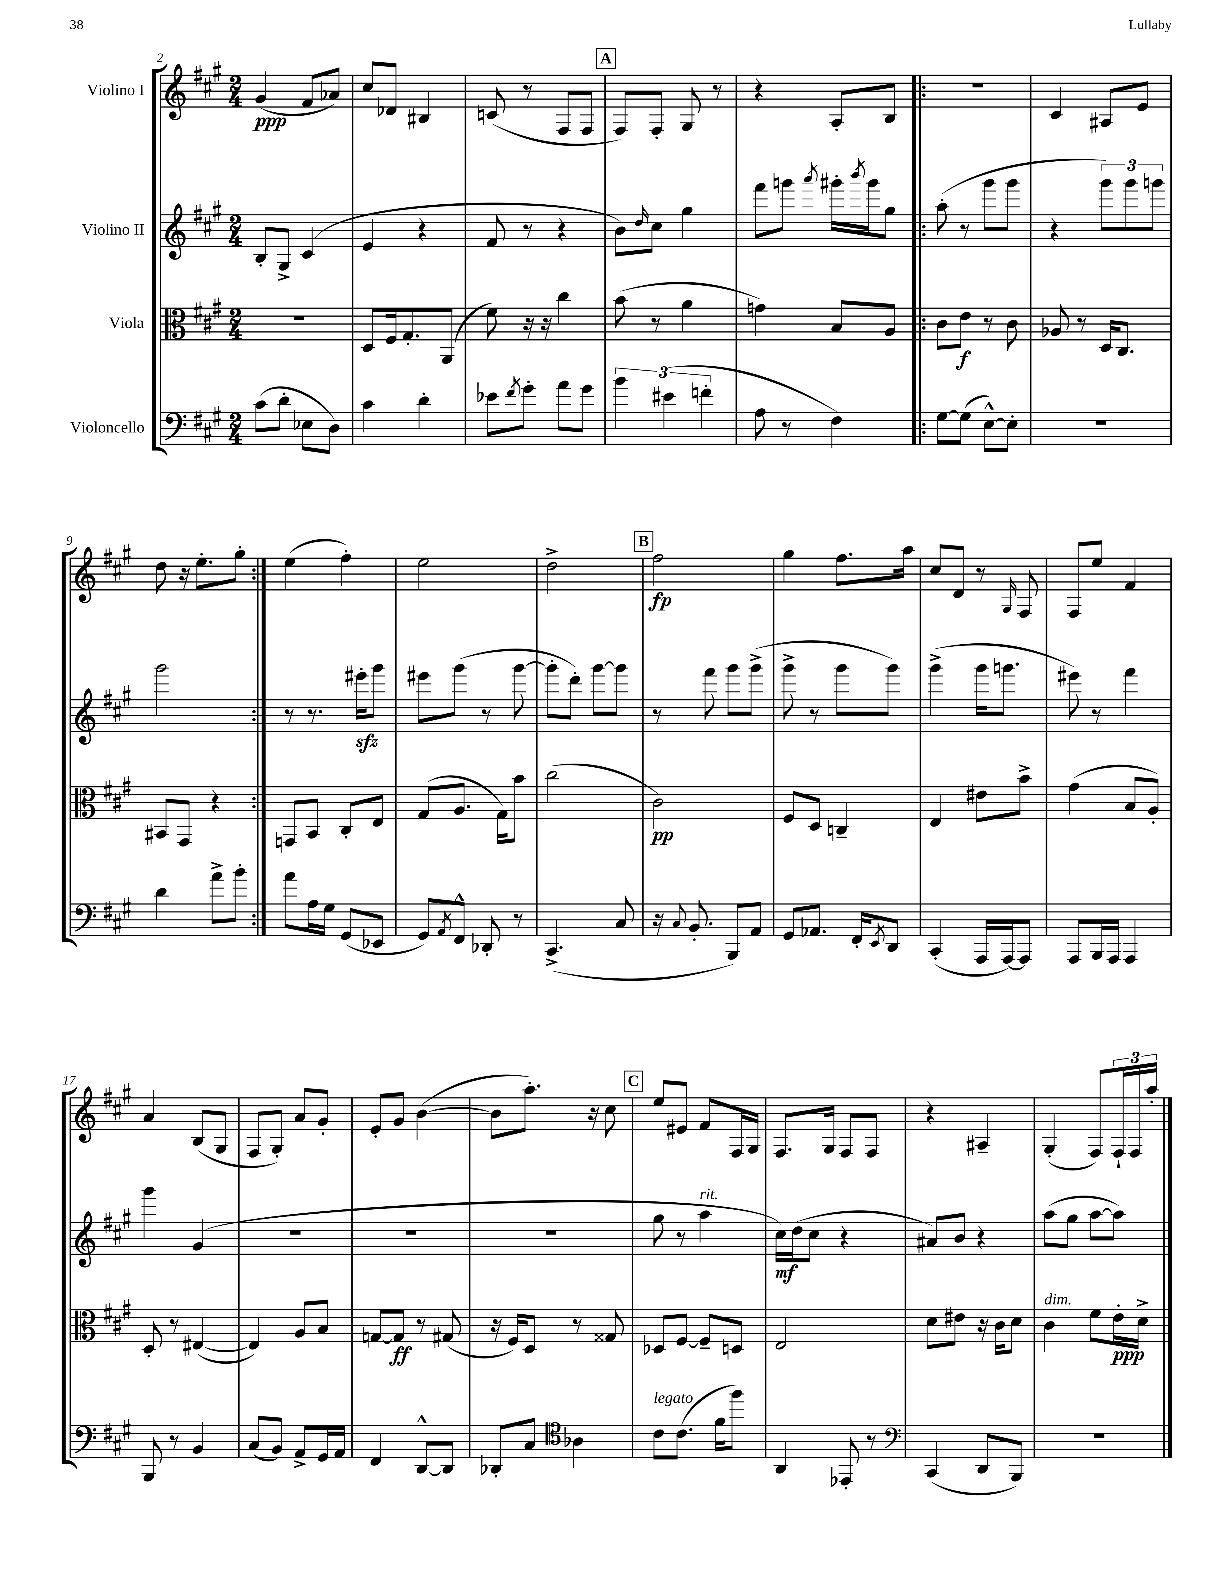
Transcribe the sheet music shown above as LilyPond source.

<<
\new StaffGroup <<
\new Staff = "s0" \with { instrumentName = "Violino I" } {
    \clef treble \key a \major \numericTimeSignature \time 2/4
    gis'4\ppp( fis'8 aes'8) |
    cis''8 des'8 bis4 |
    c'8( r8 fis8 fis8 |
    \mark \markup { \box "A" } fis8) fis8-. gis8 r8 |
    r4 a8-. b8 |
    \repeat volta 2 { R2 |
    cis'4 ais8 e'8 |
    d''8 r16 e''8.-. gis''8-. | }
    e''4( fis''4-.) |
    e''2 |
    d''2-> |
    \mark \markup { \box "B" } fis''2\fp |
    gis''4 fis''8. a''16 |
    cis''8 d'8 r8 \grace { gis16 } fis8 |
    fis8 e''8 fis'4 |
    a'4 b8( gis8 |
    fis8 gis8-.) a'8 gis'8-. |
    e'8-. gis'8 b'4~( |
    b'8 a''8.-.) r16 cis''8 |
    \mark \markup { \box "C" } e''8 eis'8 fis'8 fis16 gis16 |
    fis8. gis16 fis8 fis8 |
    r4 ais4-- |
    gis4-.( fis8) \tuplet 3/2 { fis16-! fis16 a''16-. } \bar "|." |
}
\new Staff = "s1" \with { instrumentName = "Violino II" } {
    \clef treble \key a \major \numericTimeSignature \time 2/4
    b8-. gis8-> cis'4( |
    e'4 r4 |
    fis'8 r8 r4 |
    \mark \markup { \box "A" } b'8) \grace { d''16 } cis''8 gis''4 |
    fis'''8 g'''8 \acciaccatura { a'''8 } gis'''16-. \acciaccatura { b'''8 } gis'''16 gis''8 |
    \repeat volta 2 { a''8-.( r8 gis'''8 gis'''8 |
    r4 \tuplet 3/2 { gis'''8) gis'''8 g'''8 } |
    gis'''2 | }
    r8 r8. eis'''16-.\sfz gis'''8 |
    eis'''8 gis'''8( r8 gis'''8~ |
    gis'''8-. d'''8-.) gis'''8~ gis'''8 |
    \mark \markup { \box "B" } r8 fis'''8 gis'''8 gis'''8->( |
    gis'''8-> r8 gis'''8 gis'''8) |
    gis'''4->( gis'''16 g'''8. |
    eis'''8) r8 fis'''4 |
    gis'''4 gis'4( |
    R2 |
    r2 |
    R2 |
    \mark \markup { \box "C" } gis''8 r8 a''4^\markup { \italic "rit." } |
    cis''16\mf) d''16( cis''8 r4 |
    ais'8) b'8 r4 |
    a''8( gis''8 a''8~ a''8) \bar "|." |
}
\new Staff = "s2" \with { instrumentName = "Viola" } {
    \clef alto \key a \major \numericTimeSignature \time 2/4
    R2 |
    d8 fis16 gis8.-. a,8( |
    fis'8) r16 r16 cis''4 |
    \mark \markup { \box "A" } b'8( r8 a'4 |
    g'4) b8 a8 |
    \repeat volta 2 { cis'8 e'8\f r8 cis'8 |
    aes8 r8 d16 cis8. |
    bis,8 gis,8 r4 | }
    g,8 b,8 cis8-. e8 |
    gis8( a8. gis16) b'8 |
    cis''2( |
    \mark \markup { \box "B" } cis'2\pp) |
    fis8 d8 c4-- |
    e4 eis'8 b'8-> |
    gis'4( b8 a8-.) |
    d8-. r8 eis4~( |
    eis4) a8 b8 |
    g8~ g8\ff r8 gis8( |
    r16 fis16) d8 r8 gisis8 |
    \mark \markup { \box "C" } des8 fis8~ fis8-- d8 |
    e2 |
    d'8 eis'8 r16 cis'16 d'8 |
    cis'4^\markup { \italic "dim." } fis'8 e'16-.\ppp d'16-> \bar "|." |
}
\new Staff = "s3" \with { instrumentName = "Violoncello" } {
    \clef bass \key a \major \numericTimeSignature \time 2/4
    cis'8( d'8-. ees8 d8) |
    cis'4 d'4-. |
    ees'8 \acciaccatura { fis'8 } gis'8-. a'8 gis'8 |
    \mark \markup { \box "A" } \tuplet 3/2 { b'4 eis'4( f'4-. } |
    a8 r8 fis4) |
    \repeat volta 2 { gis8~ gis8( e8~-^) e8-. |
    R2 |
    d'4 a'8-> b'8-. | }
    a'8 a16 gis16 gis,8( ees,8 |
    gis,8) \acciaccatura { a,8 } fis,8-^ des,8-. r8 |
    cis,4.->( cis8 |
    \mark \markup { \box "B" } r16 \appoggiatura { cis8 } b,8.-. b,,8) a,8 |
    gis,8 aes,8. fis,16-. \acciaccatura { e,8 } d,8 |
    cis,4-.( a,,16 a,,16~) a,,8 |
    a,,8 b,,16 a,,16 a,,4 |
    b,,8 r8 b,4 |
    cis8( b,8) a,8-> gis,16 a,16 |
    fis,4 d,8~-^ d,8 |
    des,8-. cis8 \clef tenor aes4 |
    \mark \markup { \box "C" } cis'8^\markup { \italic "legato" } cis'8.( fis'16 fis''8) |
    a,4 ees,8-. r8 |
    \clef bass cis,4( d,8 b,,8) |
    R2 \bar "|." |
}
>>
>>
\layout { \context { \Score currentBarNumber = #2 } }
